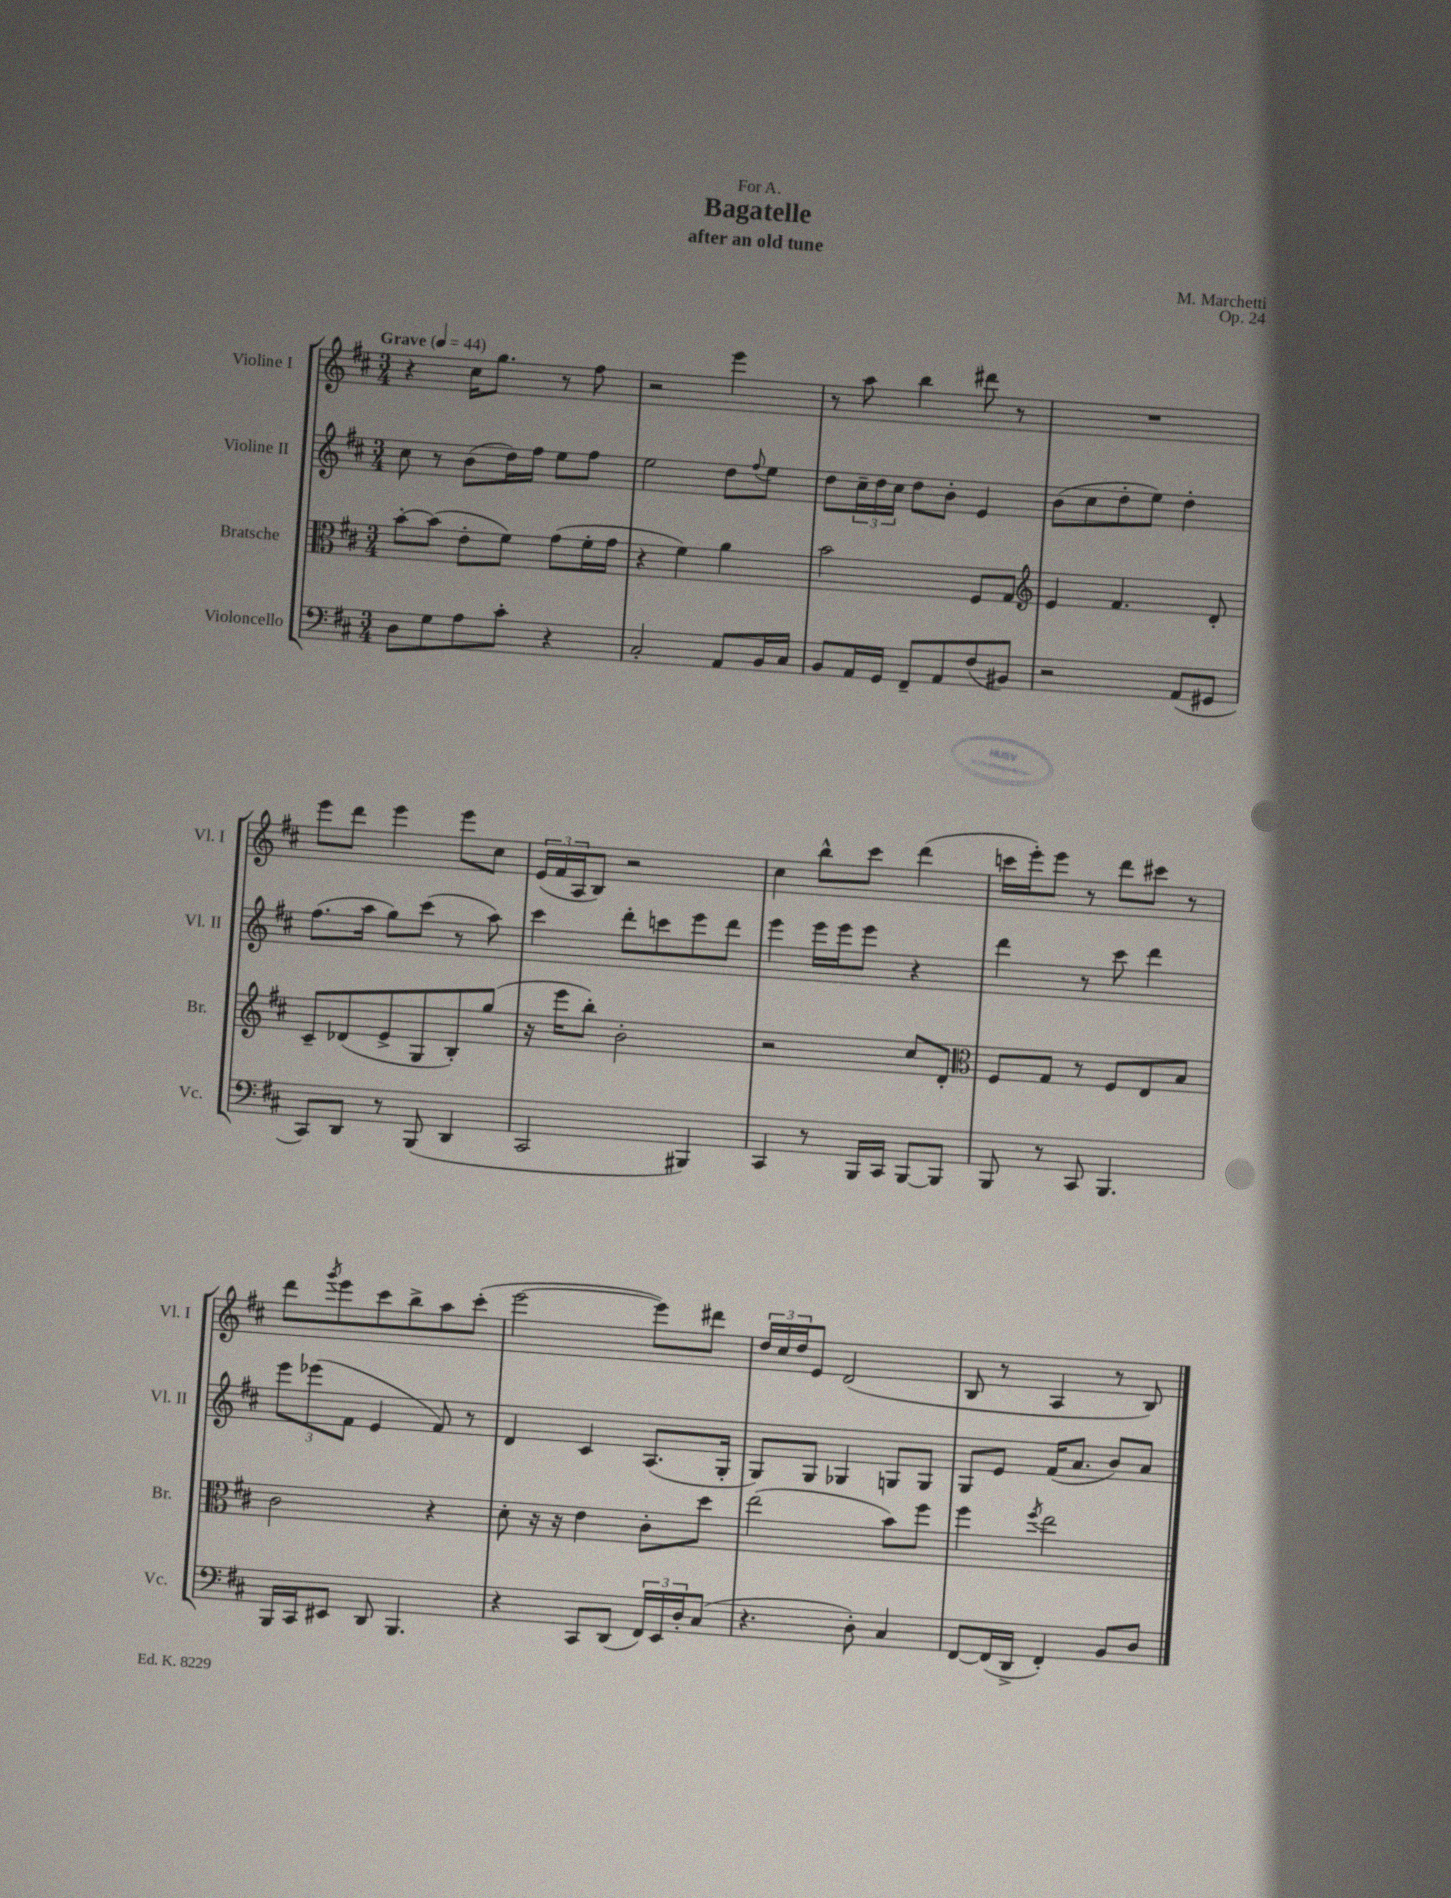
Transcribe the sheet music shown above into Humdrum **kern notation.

**kern	**kern	**kern	**kern
*staff4	*staff3	*staff2	*staff1
*clefF4	*clefC3	*clefG2	*clefG2
*k[f#c#]	*k[f#c#]	*k[f#c#]	*k[f#c#]
*M3/4	*M3/4	*M3/4	*M3/4
*MM44	*MM44	*MM44	*MM44
8D	[8b'	8cc#	4r
8G	(8b]	8r	.
8A	8e'	(8b	16cc#
.	.	.	8.gg
8c#'	8f#)	16dd)	.
.	.	16ff#	.
4r	(8g	8ee	8r
.	16f#'	8ff#	8ff#
.	16g	.	.
=	=	=	=
2C#'	4r	2ee	2r
.	4f#)	.	.
8AA	4a	8dd	4eee
.	.	8qqff#	.
16BB	.	8ee	.
16C#	.	.	.
=	=	=	=
8BB	2b	8dd	8r
16AA	.	24cc#~	8aa
.	.	24dd	.
16GG	.	.	.
.	.	24cc#	.
8FF#~	.	8dd	4bb
8AA	.	8b'	.
(8F#	8F#	4e	8ddd#
8BB#)	8G	.	8r
=	=	=	=
*	*clefG2	*	*
2r	4e	(8b	2.r
.	.	8cc#	.
.	4.f#	8dd'	.
.	.	8ee)	.
(8AA	.	4dd'	.
8GG#	8d'	.	.
=	=	=	=
8CC#)	8c#~	(8.ff#	8eee
8DD	(8d-	.	8ddd
.	.	16aa	.
8r	8e^	8gg)	4eee
(8BBB	8G	(8ccc#	.
4DD	8B')	8r	8eee
.	(8gg	8aa)	8cc#
=	=	=	=
2CC#	16r	4ccc#	(24e
.	.	.	24f#
.	16eee	.	.
.	.	.	24A
.	8bb')	.	8B)
.	2b'	8ddd'	2r
.	.	8ccc	.
4BBB#)	.	8eee	.
.	.	8ddd	.
=	=	=	=
4CC#	2r	4eee	4cc#
8r	.	16eee	8bb^^
.	.	16eee	.
16BBB	.	8eee	8ccc#
16CC#	.	.	.
[8BBB	8cc#	4r	(4ddd
8BBB]	8d'	.	.
=	=	=	=
*	*clefC3	*	*
8BBB	8F#	4ddd	16ccc
.	.	.	16eee')
8r	8G	.	8eee
8CC#	8r	8r	8r
4.BBB	8F#	8ccc#	8ddd
.	8E	4ddd	8ccc#
.	8B	.	8r
=	=	=	=
16BBB	2c#	12eee	8ddd
16CC#	.	.	.
.	.	(12eee-	.
.	.	.	8qggg
8EE#	.	.	8eee
.	.	12f#	.
8DD	.	4e	8ccc#
4.BBB	.	.	8bb^
.	4r	8f#)	8aa
.	.	8r	(8ccc#'
=	=	=	=
4r	8d'	4d	[2eee
.	16r	.	.
.	16r	.	.
8CC#	4e	4c#	.
(8DD	.	.	.
24FF#)	8c#'	(8.A	8eee])
24EE	.	.	.
24D'	.	.	.
(8C#	8dd	.	8ddd#
.	.	16G'	.
=	=	=	=
4.r	(2ee	8G)	24dd
.	.	.	24cc#
.	.	.	24dd
.	.	8G	8e
.	.	4G-	(2d
8D')	.	.	.
4C#	8b)	8G	.
.	8ff#	8G	.
=	=	=	=
[8FF#	4ff#	8G	8B
(16FF#]	.	8e	8r
16DD^	.	.	.
.	8qff#	.	.
4FF#')	2ee	(16f#	4A
.	.	8.a	.
8BB	.	8b)	8r
8D	.	8a	8B)
==	==	==	==
*-	*-	*-	*-
